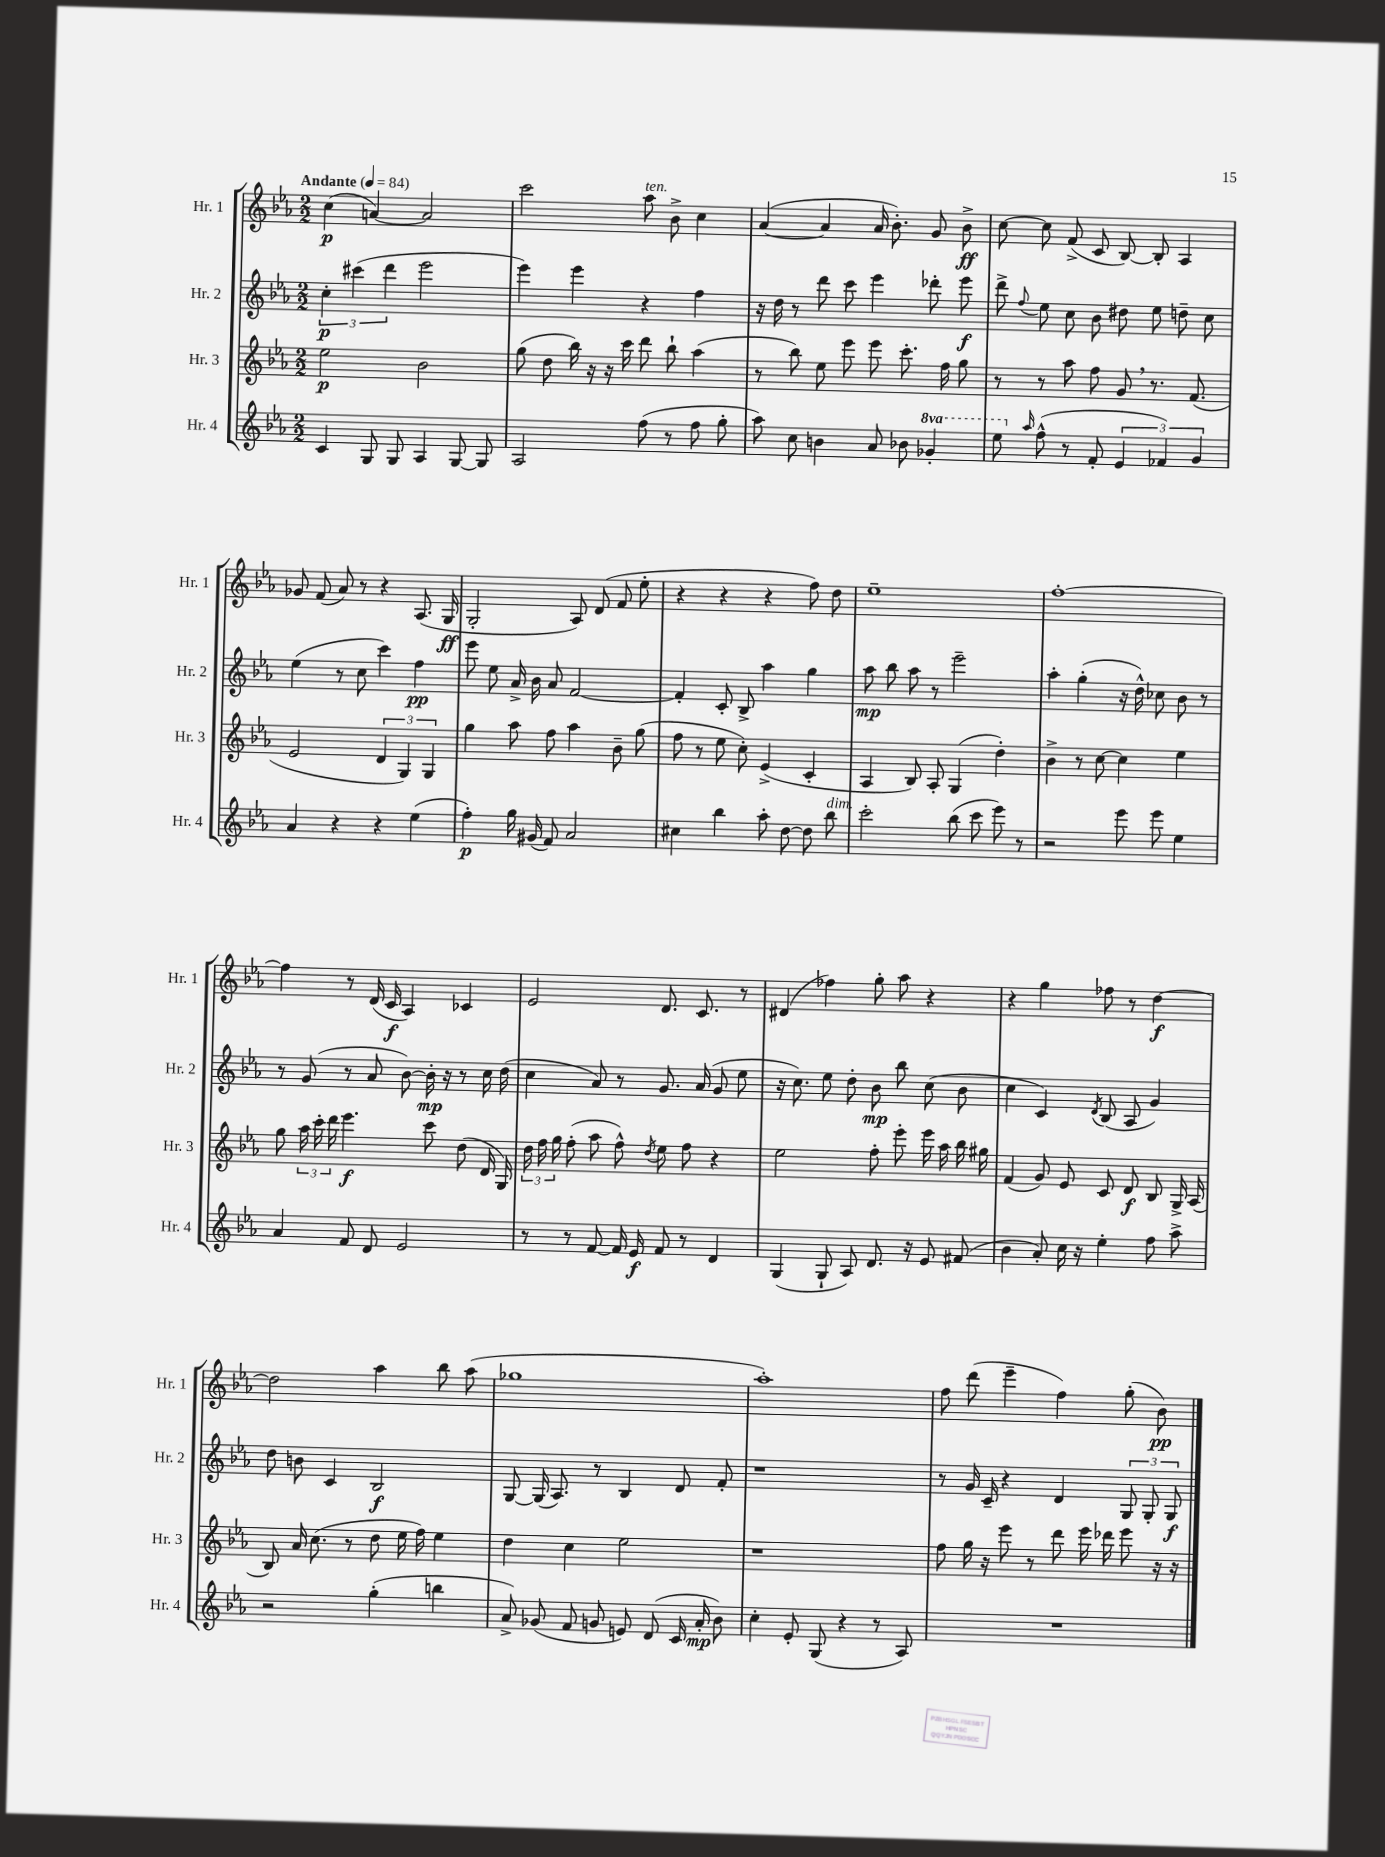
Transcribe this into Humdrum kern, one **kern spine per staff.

**kern	**dynam	**kern	**dynam	**kern	**dynam	**kern	**dynam
*part4	*part4	*part3	*part3	*part2	*part2	*part1	*part1
*staff4	*staff4	*staff3	*staff3	*staff2	*staff2	*staff1	*staff1
*I"Hr. 4	*	*I"Hr. 3	*	*I"Hr. 2	*	*I"Hr. 1	*
*I'Hr. 4	*	*I'Hr. 3	*	*I'Hr. 2	*	*I'Hr. 1	*
*clefG2	*	*clefG2	*	*clefG2	*	*clefG2	*
*k[b-e-a-]	*	*k[b-e-a-]	*	*k[b-e-a-]	*	*k[b-e-a-]	*
*M2/2	*	*M2/2	*	*M2/2	*	*M2/2	*
*MM84	*	*MM84	*	*MM84	*	*MM84	*
=1	=1	=1	=1	=1	=1	=1	=1
!	!	!	!	!	!	!LO:TX:a:B:t=Andante	!
4c/	.	2ee-\	p	6cc'\	p	(4cc\	p
.	.	.	.	(6ccc#X\	.	.	.
8G/	.	.	.	.	.	[4an/)	.
.	.	.	.	6ddd\	.	.	.
8G/	.	.	.	.	.	.	.
4A-/	.	2b-\	.	2eee-\	.	2a/]	.
[8G/	.	.	.	.	.	.	.
8G/]	.	.	.	.	.	.	.
=2	=2	=2	=2	=2	=2	=2	=2
2A-/	.	(8gg\	.	4eee-\)	.	2ccc\	.
.	.	8dd\	.	.	.	.	.
.	.	16bb-\)	.	4eee-\	.	.	.
.	.	16r	.	.	.	.	.
.	.	16r	.	.	.	.	.
.	.	16ccc\	.	.	.	.	.
!	!	!	!	!	!	!LO:TX:a:i:t=ten.	!
(8ff\	.	8ddd\	.	4r	.	8aa-\	.
8r	.	8bb-`\	.	.	.	8b-^\	.
8ff\	.	(4aa-\	.	4ff\	.	4cc\	.
8gg'\	.	.	.	.	.	.	.
=3	=3	=3	=3	=3	=3	=3	=3
8aa-\)	.	8r	.	16r	.	([4a-/	.
.	.	.	.	16dd\	.	.	.
8cc\	.	8bb-\)	.	8r	.	.	.
4bn\	.	8ee-\	.	8ddd\	.	4a-/]	.
.	.	8eee-\	.	8ccc\	.	.	.
8a-/	.	8eee-\	.	4eee-\	.	16a-/	.
.	.	.	.	.	.	8.b-'\)	.
8b-X\	.	8.ccc'\	.	.	.	.	.
*8va	*	*	*	*	*	*	*
4gg-X'/	.	.	.	8ddd-X'\	.	8g/	.
.	.	16ff\	.	.	.	.	.
.	.	8gg\	.	8eee-\	f	8b-^\	ff
=4	=4	=4	=4	=4	=4	=4	=4
8eee-\	.	8r	.	8ddd^\	.	[8cc\	.
*X8va	*	*	*	*	*	*	*
16qqaa-/	.	.	.	8qqff/	.	.	.
(8ff^^\	.	8r	.	8ee-\	.	8cc\]	.
8r	.	8aa-\	.	8cc\	.	(8f^/	.
8f'/	.	8ff\	.	8b-\	.	8c/	.
6e-/	.	8g,/	.	8dd#X\	.	[8B-/)	.
.	.	8.r	.	8ee-\	.	8B-'/]	.
6f-X/)	.	.	.	.	.	.	.
.	.	.	.	8ddn~\	.	4A-/	.
.	.	(8.f/	.	.	.	.	.
6g/	.	.	.	.	.	.	.
.	.	.	.	8cc\	.	.	.
!!LO:LB:g=z
=5	=5	=5	=5	=5	=5	=5	=5
4a-/	.	2e-/	.	(4ee-\	.	8g-X/	.
.	.	.	.	.	.	(8f/	.
4r	.	.	.	8r	.	8a-/)	.
.	.	.	.	8cc\	.	8r	.
4r	.	6d/	.	4ccc\)	.	4r	.
.	.	6G/)	.	.	.	.	.
(4ee-\	.	.	.	4ff\	pp	(8.A-/	.
.	.	6G/	.	.	.	.	.
.	.	.	.	.	.	16G/	ff
=6	=6	=6	=6	=6	=6	=6	=6
4ff'\)	p	4gg\	.	8eee-\	.	2G'/	.
.	.	.	.	8ee-\	.	.	.
16gg\	.	8aa-\	.	16a-^/	.	.	.
(16g#X/	.	.	.	16b-\	.	.	.
8f/)	.	8ff\	.	8a-/	.	.	.
2a-/	.	4aa-\	.	[2f/	.	8A-/)	.
.	.	.	.	.	.	(8d/	.
.	.	8b-~\	.	.	.	8f/	.
.	.	(8gg\	.	.	.	8ee-'\	.
=7	=7	=7	=7	=7	=7	=7	=7
4cc#X\	.	8ff\	.	4f'/]	.	4r	.
.	.	8r	.	.	.	.	.
4bb-\	.	8ee-\	.	8c'/	.	4r	.
.	.	8cc'\)	.	8B-^/	.	.	.
8aa-'\	.	(4e-^/	.	4aa-\	.	4r	.
[8dd\	.	.	.	.	.	.	.
8dd\]	.	4c'/	.	4gg\	.	8ff\)	.
!LO:TX:a:i:t=dim.	!	!	!	!	!	!	!
8bb-\	.	.	.	.	.	8dd\	.
=8	=8	=8	=8	=8	=8	=8	=8
2ccc'\	.	4A-/	.	8aa-\	mp	1ee-~	.
.	.	.	.	8bb-\	.	.	.
.	.	8B-/)	.	8aa-\	.	.	.
.	.	8A-'/	.	8r	.	.	.
(8bb-\	.	(4G/	.	2eee-~\	.	.	.
8ccc\	.	.	.	.	.	.	.
8eee-\)	.	4dd'\)	.	.	.	.	.
8r	.	.	.	.	.	.	.
=9	=9	=9	=9	=9	=9	=9	=9
2r	.	4b-^\	.	4aa-'\	.	[1ff'	.
.	.	8r	.	(4gg'\	.	.	.
.	.	[8cc\	.	.	.	.	.
8eee-\	.	4cc\]	.	16r	.	.	.
.	.	.	.	16dd^^\)	.	.	.
8eee-\	.	.	.	8cc-X\	.	.	.
4ee-\	.	4ee-\	.	8b-\	.	.	.
.	.	.	.	8r	.	.	.
!!LO:LB:g=z
=10	=10	=10	=10	=10	=10	=10	=10
4a-/	.	8gg\	.	8r	.	4ff\]	.
.	.	24aa-\	.	(8g/	.	.	.
.	.	24ccc'\	.	.	.	.	.
.	.	24ddd\	.	.	.	.	.
8f/	.	4.eee-\	f	8r	.	8r	.
8d/	.	.	.	8a-/	.	(16d/	.
.	.	.	.	.	.	16c/	f
2e-/	.	.	.	[8b-\)	.	4A-/)	.
.	.	8ccc\	.	16b-'\]	mp	.	.
.	.	.	.	16r	.	.	.
.	.	(8dd\	.	8r	.	4c-X/	.
.	.	16d/	.	16cc\	.	.	.
.	.	16G/)	.	(16dd\	.	.	.
=11	=11	=11	=11	=11	=11	=11	=11
8r	.	24dd\	.	4cc\	.	2e-/	.
.	.	24ff\	.	.	.	.	.
.	.	24gg\	.	.	.	.	.
8r	.	(8ff'\	.	.	.	.	.
[8f/	.	8aa-\	.	8a-/)	.	.	.
16f/]	.	8ff^^\)	.	8r	.	.	.
16e-/	f	.	.	.	.	.	.
.	.	8qdd/	.	.	.	.	.
8f/	.	8ee-\	.	8.g/	.	8.d/	.
8r	.	8ff\	.	.	.	.	.
.	.	.	.	(16a-/	.	8.c/	.
4d/	.	4r	.	8g/	.	.	.
.	.	.	.	8ee-\	.	8r	.
=12	=12	=12	=12	=12	=12	=12	=12
(4G/	.	2ee-\	.	16r	.	(4d#X/	.
.	.	.	.	8.cc\)	.	.	.
8G`/	.	.	.	8ee-\	.	4ff-X\)	.
8A-/)	.	.	.	8dd'\	.	.	.
8.d/	.	8ff'\	.	8b-\	mp	8gg'\	.
.	.	8eee-'\	.	8bb-\	.	8aa-\	.
16r	.	.	.	.	.	.	.
8e-/	.	16eee-\	.	(8cc\	.	4r	.
.	.	16aa-\	.	.	.	.	.
(8f#X/	.	16bb-\	.	8b-\	.	.	.
.	.	16gg#X\	.	.	.	.	.
=13	=13	=13	=13	=13	=13	=13	=13
4b-\	.	(4f/	.	4cc\	.	4r	.
8a-'/)	.	8g/)	.	4c/)	.	4gg\	.
16cc\	.	8e-/	.	.	.	.	.
16r	.	.	.	.	.	.	.
.	.	.	.	8qd/	.	.	.
4ee-'\	.	8c/	.	(8B-/	.	8ff-X\	.
.	.	8d/	f	8A-/	.	8r	.
8ff\	.	8B-/	.	4g/)	.	[4dd\	f
8aa-^\	.	16G^/	.	.	.	.	.
.	.	(16A-/	.	.	.	.	.
!!LO:LB:g=z
=14	=14	=14	=14	=14	=14	=14	=14
2r	.	8B-/)	.	8dd\	.	2dd\]	.
.	.	16a-/	.	8bn\	.	.	.
.	.	(8.cc\	.	.	.	.	.
.	.	.	.	4c/	.	.	.
.	.	8r	.	.	.	.	.
(4gg'\	.	8dd\	.	2B-/	f	4aa-\	.
.	.	16ee-\	.	.	.	.	.
.	.	16ff\)	.	.	.	.	.
4bbn\	.	4ee-\	.	.	.	8bb-\	.
.	.	.	.	.	.	(8aa-\	.
=15	=15	=15	=15	=15	=15	=15	=15
8a-^/)	.	4dd\	.	[8G/	.	1gg-X	.
(8g-X/	.	.	.	(16G/]	.	.	.
.	.	.	.	8.A-/)	.	.	.
8f/	.	4cc\	.	.	.	.	.
8gn/	.	.	.	8r	.	.	.
8en/)	.	2ee-\	.	4B-/	.	.	.
(8d/	.	.	.	.	.	.	.
16c/	.	.	.	8d/	.	.	.
16a-'/	mp	.	.	.	.	.	.
8b-\)	.	.	.	8f'/	.	.	.
=16	=16	=16	=16	=16	=16	=16	=16
4cc'\	.	1r	.	1r	.	1aa-')	.
8e-'/	.	.	.	.	.	.	.
(8G/	.	.	.	.	.	.	.
4r	.	.	.	.	.	.	.
8r	.	.	.	.	.	.	.
8A-/)	.	.	.	.	.	.	.
=17	=17	=17	=17	=17	=17	=17	=17
1r	.	8ff\	.	8r	.	8ff\	.
.	.	16gg\	.	16g/	.	(8ddd\	.
.	.	16r	.	16c~/	.	.	.
.	.	8eee-\	.	4r	.	4eee-~\	.
.	.	8r	.	.	.	.	.
.	.	8ddd\	.	4d/	.	4ff\)	.
.	.	16eee-\	.	.	.	.	.
.	.	16ddd-X\	.	.	.	.	.
.	.	8eee-\	.	12G/	.	(8gg'\	.
.	.	.	.	12G'/	.	.	.
.	.	16r	.	.	.	8b-\)	pp
.	.	.	.	12G/	f	.	.
.	.	16r	.	.	.	.	.
==	==	==	==	==	==	==	==
*-	*-	*-	*-	*-	*-	*-	*-
